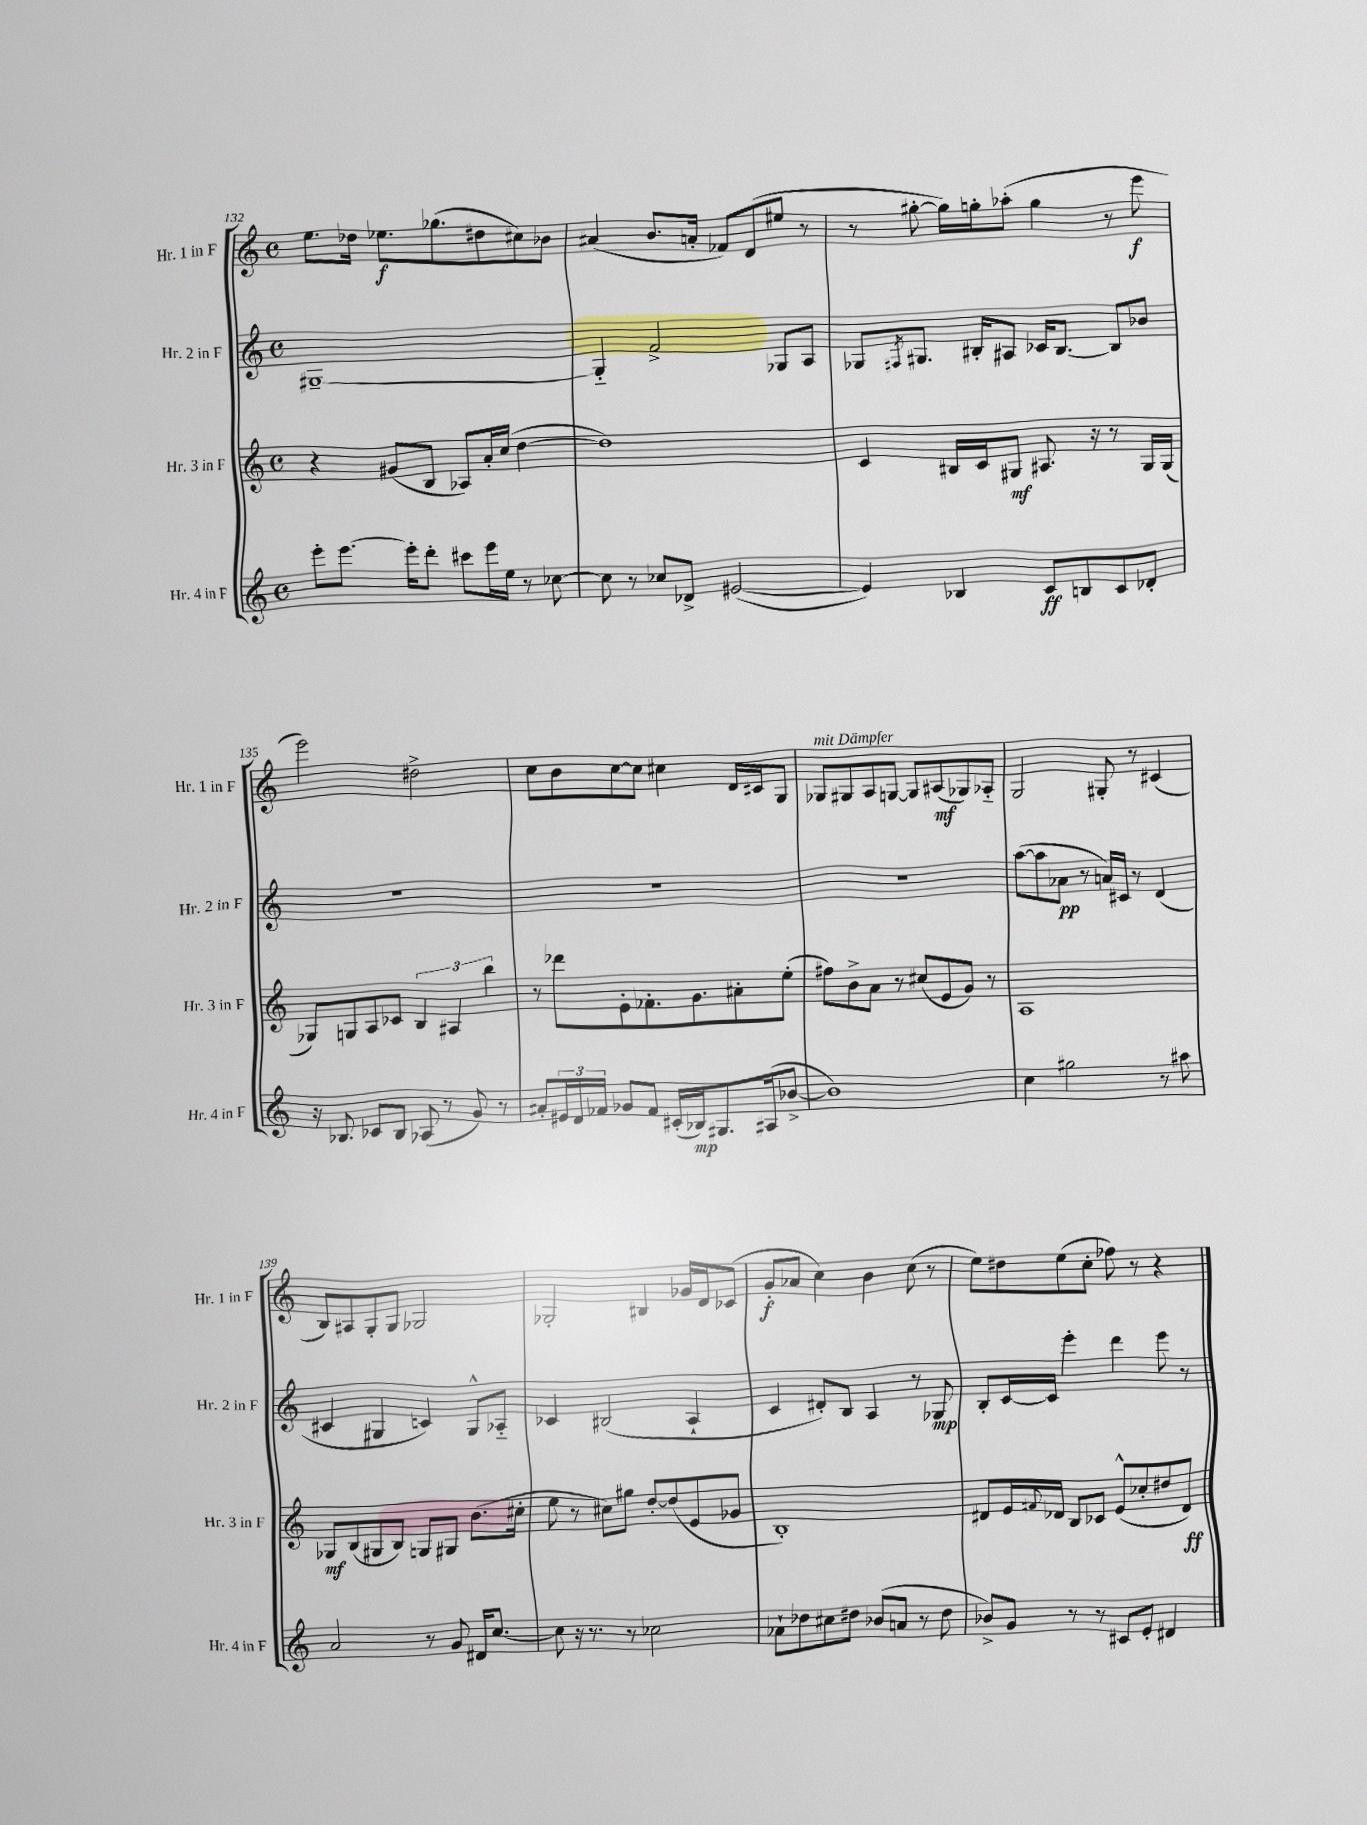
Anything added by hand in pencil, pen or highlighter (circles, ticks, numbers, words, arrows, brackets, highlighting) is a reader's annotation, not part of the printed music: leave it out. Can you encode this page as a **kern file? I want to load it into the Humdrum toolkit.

**kern	**dynam	**kern	**dynam	**kern	**dynam	**kern	**dynam
*part4	*part4	*part3	*part3	*part2	*part2	*part1	*part1
*staff4	*staff4	*staff3	*staff3	*staff2	*staff2	*staff1	*staff1
*I"Hr. 4 in F	*	*I"Hr. 3 in F	*	*I"Hr. 2 in F	*	*I"Hr. 1 in F	*
*I'Hr. 4 in F	*	*I'Hr. 3 in F	*	*I'Hr. 2 in F	*	*I'Hr. 1 in F	*
*clefG2	*	*clefG2	*	*clefG2	*	*clefG2	*
*k[]	*	*k[]	*	*k[]	*	*k[]	*
*M4/4	*	*M4/4	*	*M4/4	*	*M4/4	*
*met(c)	*	*met(c)	*	*met(c)	*	*met(c)	*
=132	=132	=132	=132	=132	=132	=132	=132
8eee'\L	.	4r	.	[1G#X~	.	8.ee\L	.
[8.eee\J	.	.	.	.	.	.	.
.	.	.	.	.	.	16dd-X\Jk	.
.	.	(8g#X/L	.	.	.	8.ee-X\L	f
16eee'\KL]	.	.	.	.	.	.	.
8ddd'\J	.	8B/J	.	.	.	.	.
.	.	.	.	.	.	(8.gg-X\	.
8ccc#X\L	.	8A-X/L)	.	.	.	.	.
16eee\L	.	16a'/L	.	.	.	8dd#X\	.
16ee\JJ	.	(16cc/JJ	.	.	.	.	.
8r	.	[4dd\	.	.	.	8cc#X\)	.
[8cc-X\	.	.	.	.	.	8b-X\J	.
=133	=133	=133	=133	=133	=133	=133	=133
8cc-\]	.	1dd])	.	4G#/]	.	(4a#X/	.
8r	.	.	.	.	.	.	.
8cc-X/L	.	.	.	2f^/	.	8.b/L	.
8d-X^/J	.	.	.	.	.	.	.
.	.	.	.	.	.	16an'/Jk	.
([2e#X/	.	.	.	.	.	8f-X/L)	.
.	.	.	.	.	.	(8d/	.
.	.	.	.	8G-X/L	.	8ee#X/J	.
.	.	.	.	8A/J	.	8r	.
=134	=134	=134	=134	=134	=134	=134	=134
4e#/])	.	4c/	.	8G-X/L	.	8r	.
.	.	.	.	8qF#X/	.	.	.
.	.	.	.	8.G#X/J	.	[8gg#X'\	.
4B-X/	.	16B#X/LL	.	.	.	16gg#\LL])	.
.	.	16c/J	.	16B#X'/KL	.	16ggn'\J	.
.	.	8G#X/J	mf	8A#X/J	.	(8aa-X'\J	.
8c/L	ff	8.A#X/	.	16c-X/KL	.	4gg\	.
.	.	.	.	[8.B#/J	.	.	.
8Bn/	.	.	.	.	.	.	.
.	.	16r	.	.	.	.	.
8c/	.	8r	.	8B#/L]	.	8r	.
8d-X'/J	.	16G#/LL	.	8b-X/J	.	8eee\	f
.	.	(16G#/JJ	.	.	.	.	.
!!LO:LB:g=z
=135	=135	=135	=135	=135	=135	=135	=135
16r	.	8G-X/L)	.	1r	.	2eee\)	.
8.B-X/	.	.	.	.	.	.	.
.	.	8Gn/	.	.	.	.	.
8c-X/L	.	8A/	.	.	.	.	.
8B-/J	.	8c-X/J	.	.	.	.	.
(8A-X/	.	6B/	.	.	.	2dd#X^\	.
8r	.	.	.	.	.	.	.
.	.	6A#X/	.	.	.	.	.
8g/)	.	.	.	.	.	.	.
.	.	6bb\	.	.	.	.	.
8r	.	.	.	.	.	.	.
=136	=136	=136	=136	=136	=136	=136	=136
8a#X'/L	.	8r	.	1r	.	8cc\L	.
24e#X/L	.	8ddd-X\L	.	.	.	8b\	.
24d/	.	.	.	.	.	.	.
24f-X/JJ	.	.	.	.	.	.	.
8g-X/L	.	8e'\	.	.	.	[8cc\	.
8f-/J	.	8.f-X'\	.	.	.	8cc\J]	.
(16c#X'/LL	.	.	.	.	.	4cc#X\	.
16B-X/J)	mp	8.g\	.	.	.	.	.
8.G#X/	.	.	.	.	.	.	.
.	.	8a#X'\	.	.	.	16d/LL	.
(16A#X/k	.	.	.	.	.	16c#X/J	.
[8b-X^/J	.	(8ee'\J	.	.	.	8G/J	.
=137	=137	=137	=137	=137	=137	=137	=137
!	!	!	!	!	!	!LO:TX:a:i:t=mit Dämpfer	!
1b-])	.	8ff#X\L)	.	1r	.	8G-X/L	.
.	.	8b^\	.	.	.	8G#X/	.
.	.	8a\J	.	.	.	8A/	.
.	.	8r	.	.	.	[8Gn/J	.
.	.	(8cc#X/L	.	.	.	8G/L]	.
.	.	8e/	.	.	.	(8A#X/	mf
.	.	8g/J)	.	.	.	8G-X/)	.
.	.	8r	.	.	.	8A-X/J	.
=138	=138	=138	=138	=138	=138	=138	=138
4cc\	.	1A	.	([8aa\L	.	2G/	.
.	.	.	.	8aa\]	.	.	.
2gg#X\	.	.	.	8a-X\J	pp	.	.
.	.	.	.	8r	.	.	.
.	.	.	.	16an/LL)	.	8G#X'/	.
.	.	.	.	16c#X/JJ	.	.	.
.	.	.	.	8r	.	8r	.
8r	.	.	.	(4d/	.	(4c#X/	.
8aa#X\	.	.	.	.	.	.	.
!!LO:LB:g=z
=139	=139	=139	=139	=139	=139	=139	=139
2a/	.	8G-X/L	mf	4c#X/	.	8B/L)	.
.	.	(8B/	.	.	.	8A#X/	.
.	.	8G#X/	.	4G#X/	.	8G'/	.
.	.	8B/J)	.	.	.	8G/J	.
8r	.	8Gn/L	.	4cn/)	.	2G-X/	.
8g/	.	8G#X/J	.	.	.	.	.
16d#X/KL	.	(8.b\L	.	8G#^^/L	.	.	.
[8.cc/J	.	.	.	.	.	.	.
.	.	.	.	8A-X/J	.	.	.
.	.	16cc#X'\Jk	.	.	.	.	.
=140	=140	=140	=140	=140	=140	=140	=140
8cc\]	.	8ee\	.	4c-X/	.	2G-X'/	.
16r	.	8r	.	.	.	.	.
8.r	.	.	.	.	.	.	.
.	.	8cc#X\L)	.	(2B#X/	.	.	.
8r	.	8gg#X\J	.	.	.	.	.
2cc-X\	.	[8dd'/L	.	.	.	4B#X/	.
.	.	(8dd/]	.	.	.	.	.
.	.	8e/	.	4A`/	.	16g-X/LL	.
.	.	.	.	.	.	16d/J	.
.	.	8g-X/J	.	.	.	(8c-X/J	.
=141	=141	=141	=141	=141	=141	=141	=141
8a-X`\L	.	1B')	.	4c/	.	8g'/L	f
8dd-X\	.	.	.	.	.	8a-X/J	.
8cc#X\	.	.	.	8d#X'/L)	.	4cc\)	.
8dd#X\J	.	.	.	8B/J	.	.	.
(8b-X/L	.	.	.	4A/	.	4b\	.
8an/J	.	.	.	.	.	.	.
8r	.	.	.	8r	.	(8cc\	.
8dd#\	.	.	.	8G-X/	mp	8r	.
=142	=142	=142	=142	=142	=142	=142	=142
8b-X^/L)	.	8d#X/L	.	8B'/L	.	8ee\L)	.
8g/J	.	16e/L	.	[16c/L	.	8dd#X\	.
.	.	8qqf#X/	.	.	.	.	.
.	.	16d-X/JJ	.	16c/JJ]	.	.	.
8r	.	8B/L	.	4eee'\	.	(8ee\	.
8r	.	8c-X/J	.	.	.	8cc'\J	.
8c#X/L	.	(8e^^/L	.	4ddd\	.	8ff-X\)	.
8e'/J	.	8cc-X'/	.	.	.	8r	.
4d#X/	.	8dd#X/	.	8eee\	.	4r	.
.	.	8d-/J)	ff	8r	.	.	.
==	==	==	==	==	==	==	==
*-	*-	*-	*-	*-	*-	*-	*-
